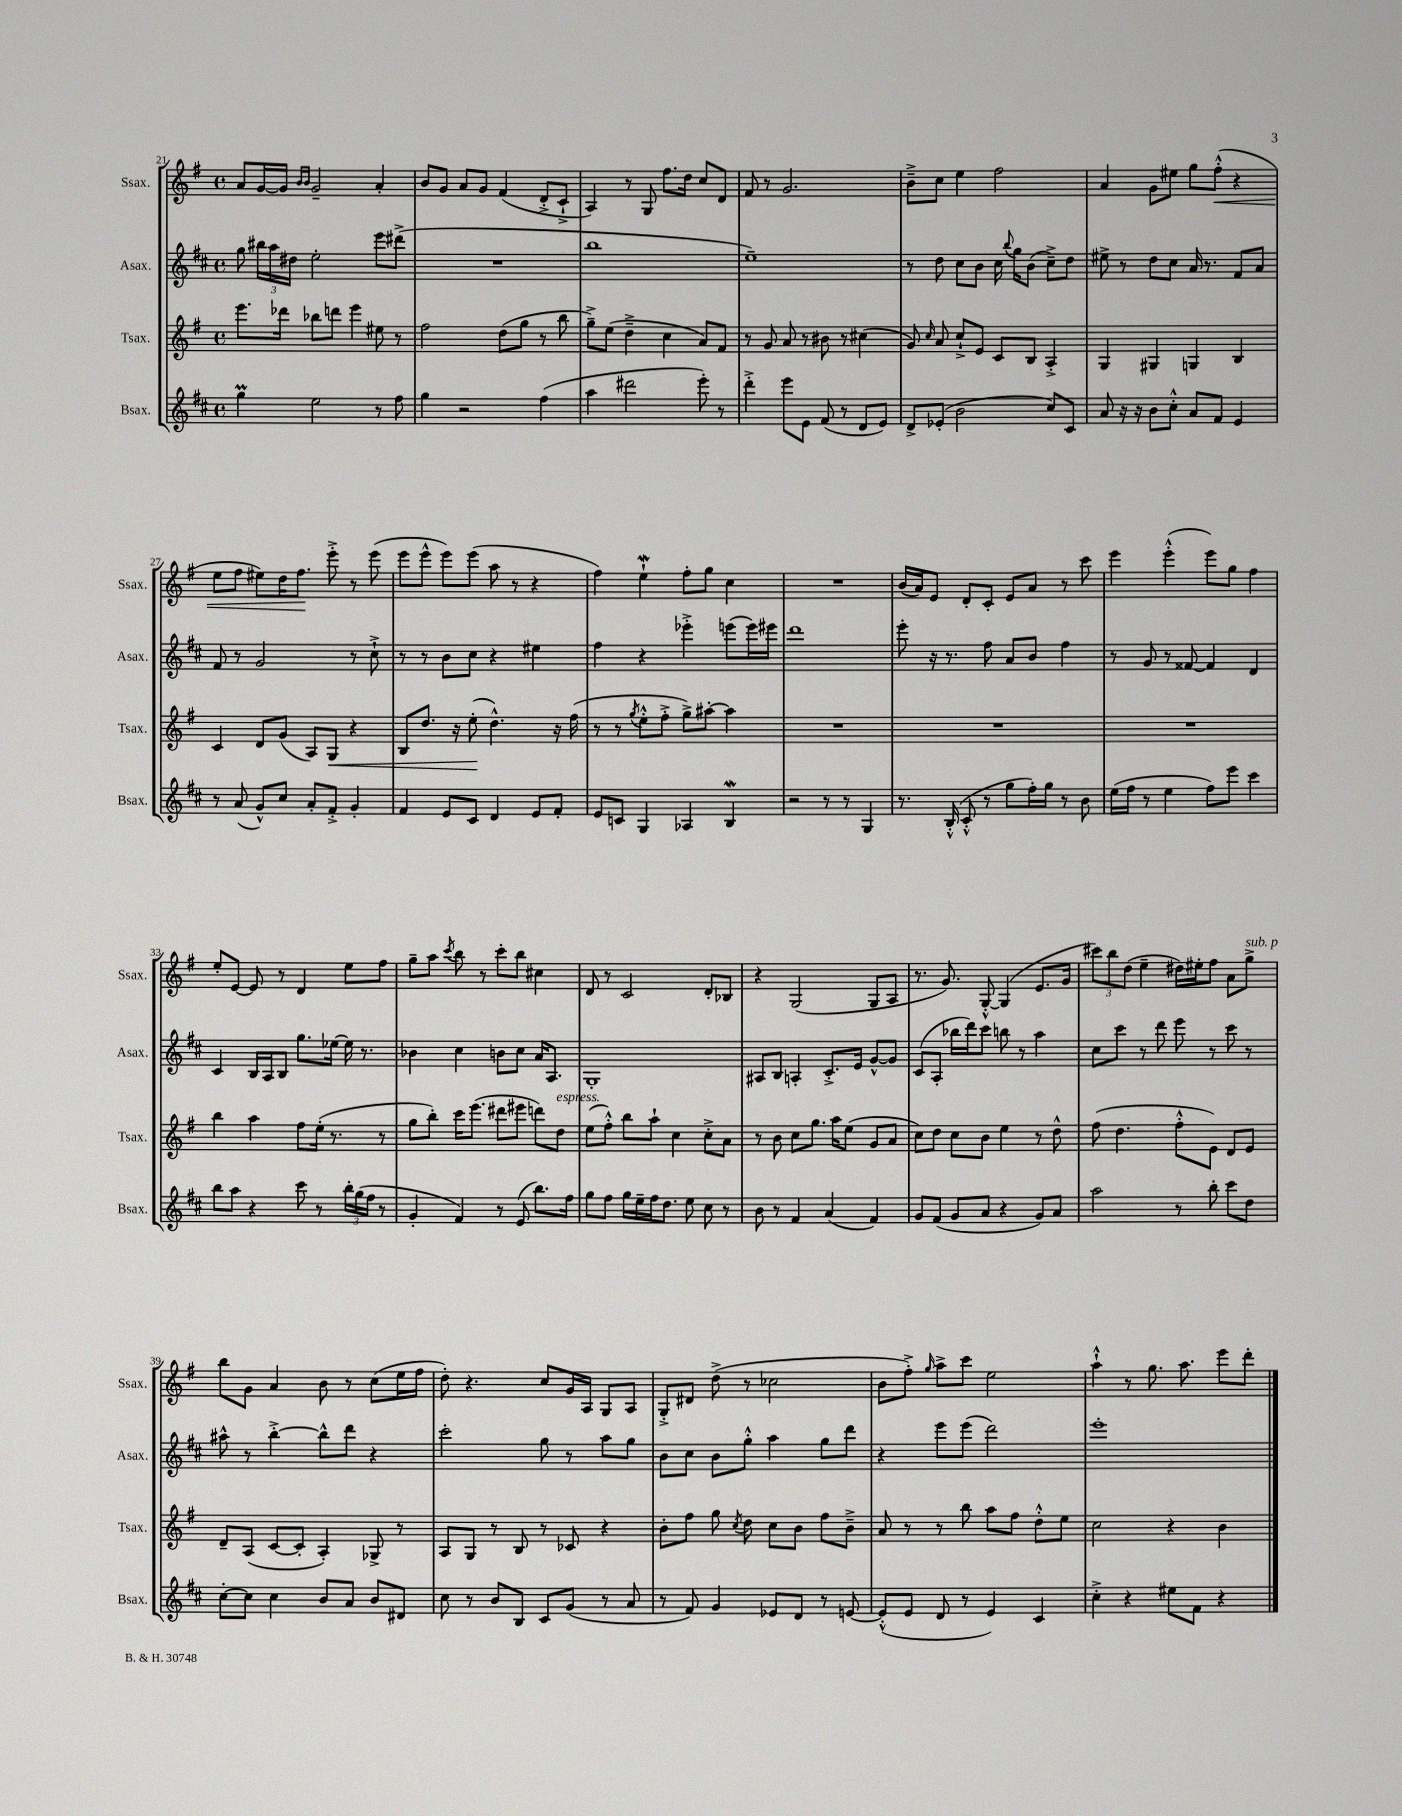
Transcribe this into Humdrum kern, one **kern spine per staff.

**kern	**kern	**kern	**kern
*staff4	*staff3	*staff2	*staff1
*clefG2	*clefG2	*clefG2	*clefG2
*k[f#c#]	*k[f#]	*k[f#c#]	*k[f#]
*M4/4	*M4/4	*M4/4	*M4/4
*met(c)	*met(c)	*met(c)	*met(c)
4gg	8.eee	8gg	8a
.	.	24bb#	[16g
.	.	24aa	.
.	16ddd-	.	16g]
.	.	24dd#	.
.	.	.	16qqb
.	.	.	16qqb
2ee	8bb-	2ee'	2g~
.	8ddd	.	.
.	4eee	.	.
8r	8ee#	8eee	4a'
8ff#	8r	(8ddd#^	.
=	=	=	=
4gg	2ff#	1r	8b
.	.	.	8g
2r	.	.	8a
.	.	.	8g
.	(8dd	.	(4f#
.	8gg	.	.
(4ff#	8r	.	8d'^
.	8bb	.	8c`^
=	=	=	=
4aa	8gg~^)	1bb	4A)
.	(8ee	.	.
2ddd#	4dd~^	.	8r
.	.	.	8G
.	4cc	.	8.ff#
.	.	.	16dd
8eee')	8a)	.	8cc
8r	8f#	.	8d
=	=	=	=
4ddd'^	8r	1ee~)	8f#
.	8g	.	8r
8eee	8a	.	2.g
8e	8r	.	.
(8f#	8b#	.	.
8r	8r	.	.
8d	(4cc#	.	.
8e)	.	.	.
=	=	=	=
8d^	8g)	8r	8b~^
.	16qqcc	.	.
(8e-'	8a	8dd	8cc
2b	8cc`^	8cc#	4ee
.	8e	8b	.
.	8c	16cc#	2ff#
.	.	8qqbb	.
.	.	16gg	.
.	8B	(8b	.
8cc#)	4A'^	8cc#~^)	.
8c#	.	8dd	.
=	=	=	=
8a	4G	8ee#^	4a
16r	.	8r	.
16r	.	.	.
8b	4G#	8dd	8g
8cc#'^^	.	8cc#	8ee#
8a	4G	16a	8gg
.	.	8.r	.
8f#	.	.	(8ff#'^^
4e	4B	8f#	4r
.	.	8a	.
=	=	=	=
8r	4c	8f#	8ee
(8a	.	8r	8ff#
8g^^)	8d	2g	8ee#)
8cc#	(8g	.	16dd
.	.	.	8.ff#
8a'	8A)	.	.
8f#'^	8G	.	8eee'^
4g'	4r	8r	8r
.	.	8cc#`^	(8eee
=	=	=	=
4f#	8B	8r	8eee
.	8.dd	8r	8eee^^
8e	.	8b	8eee)
.	16r	.	.
8c#	(8ee'	8cc#	(8eee
4d	4.dd^^)	4r	8aa
.	.	.	8r
8e	.	4ee#	4r
8f#'	16r	.	.
.	(16ff#	.	.
=	=	=	=
8e	8r	4ff#	4ff#)
8c	8r	.	.
.	8qgg	.	.
4G	8ee'^^	4r	4ee`
.	8ff#'^	.	.
4A-	8gg^)	4eee-'^	8ff#'
.	[8aa#'	.	8gg
4B	4aa#]	(8eee	4cc
.	.	16eee)	.
.	.	16eee#	.
=	=	=	=
2r	1r	1ddd	1r
8r	.	.	.
8r	.	.	.
4G	.	.	.
=	=	=	=
8.r	1r	8eee'	(16b
.	.	.	16a)
.	.	16r	8e
(16B'^^	.	8.r	.
8c#'^^	.	.	8d'
8r	.	8ff#	8c'
8gg	.	8a	8e
16ff#')	.	8b	8a
16gg	.	.	.
8r	.	4ff#	8r
8b	.	.	8ccc
=	=	=	=
(16ee	1r	8r	4eee
16ff#	.	.	.
8r	.	8g	.
4ee	.	8r	(4eee'^^
.	.	[8f##	.
8ff#)	.	4f##]	8eee)
8eee	.	.	8gg
4ccc#	.	4d	4ff#
=	=	=	=
8bb	4bb	4c#	8ee'
8aa	.	.	[8e
4r	4aa	16B	8e]
.	.	16A	.
.	.	8B	8r
8ccc#	8ff#	8.gg	4d
8r	(16ee'	.	.
.	8.r	[16ee-	.
24bb'	.	16ee-]	8ee
(24gg	.	.	.
.	.	8.r	.
24ff#	.	.	.
8r	8r	.	8ff#
=	=	=	=
4g'	8gg	4b-	8gg~
.	8bb')	.	8aa
.	.	.	8qccc
4f#)	16ccc	4cc#	8bb
.	(8.eee	.	.
.	.	.	8r
8r	8ddd#	8b	8ccc'
(8e	8eee#	8cc#	8bb
8.bb)	8ddd)	16a	4cc#
.	.	8.A	.
.	8dd	.	.
16ff#	.	.	.
=	=	=	=
8gg	(8ee	1G'	8d
8ff#	8ff#'^^)	.	8r
16gg	8bb	.	2c
16ee~	.	.	.
16ff#	8aa`	.	.
8.dd	.	.	.
.	4cc	.	.
8ee	.	.	.
8cc#	8cc'^	.	8d'
8r	8a	.	8B-
=	=	=	=
8b	8r	8A#	4r
8r	8b	8B	.
4f#	8cc	4A'	(2G
.	8.gg	.	.
(4a	.	8.c#'^	.
.	16aa	.	.
.	(8ee	.	.
.	.	16e	.
4f#)	8g	[8g^^	8G
.	8a	8g]	8A
=	=	=	=
8g	8cc)	(8c#	8.r
(8f#	8dd	8A'	.
.	.	.	8.g)
8g	8cc	16bb-	.
.	.	16ddd)	.
8a	8b	8ccc#	[8G'^^
4r	4ee	8bb	(4G]
.	.	8r	.
8g)	8r	4aa	8.e
8a	8dd^^	.	.
.	.	.	16g
=	=	=	=
2aa	(8ff#	8cc#	12ccc#)
.	.	.	12bb
.	4.dd	8ccc#	.
.	.	.	(12dd
.	.	8r	4ee~
.	.	8ddd	.
8r	8ff#'^^	8eee	16dd#)
.	.	.	16ee#'
8bb'	8e)	8r	8ff#
8ccc#	8d	8ccc#	8a
8dd	8e	8r	8gg^
=	=	=	=
[8cc#'	8d~	8aa#^^	8bb
8cc#]	(8A	8r	8g
4cc#	[8c	[4bb'^	4a
.	8c']	.	.
8b	4A')	8bb^^]	8b
8a	.	8ddd	8r
8b	8G-^	4r	(8cc
8d#	8r	.	16ee
.	.	.	16ff#
=	=	=	=
8cc#	8A	2ccc#'	8dd')
8r	8G	.	4.r
8b	8r	.	.
8B	8B	.	.
8c#	8r	8gg	8cc
(8g	8c-	8r	16g
.	.	.	16A
8r	4r	8aa	8G
8a	.	8gg	8A
=	=	=	=
8r	8b'	8b	8G'^
8f#)	8ff#	8cc#	8d#
4g	8gg	8b	(8dd^
.	8qcc	.	.
.	8dd	8gg'^^	8r
8e-	8cc	4aa	2cc-
8d	8b	.	.
8r	8ff#	8gg	.
[8e	8b~^	8ddd	.
=	=	=	=
(8e'^^]	8a	4r	8b
8e	8r	.	8ff#'^)
.	.	.	16qqgg
8d	8r	8eee	8aa^
8r	8bb	(8eee	8ccc
4e)	8aa	2ddd)	2ee
.	8ff#	.	.
4c#	8dd'^^	.	.
.	8ee	.	.
=	=	=	=
4cc#'^	2cc	1eee'	4aa`^^
4r	.	.	8r
.	.	.	8.gg
8ee#	4r	.	.
.	.	.	8.aa
8f#	.	.	.
4r	4b	.	8eee
.	.	.	8ddd'
==	==	==	==
*-	*-	*-	*-
